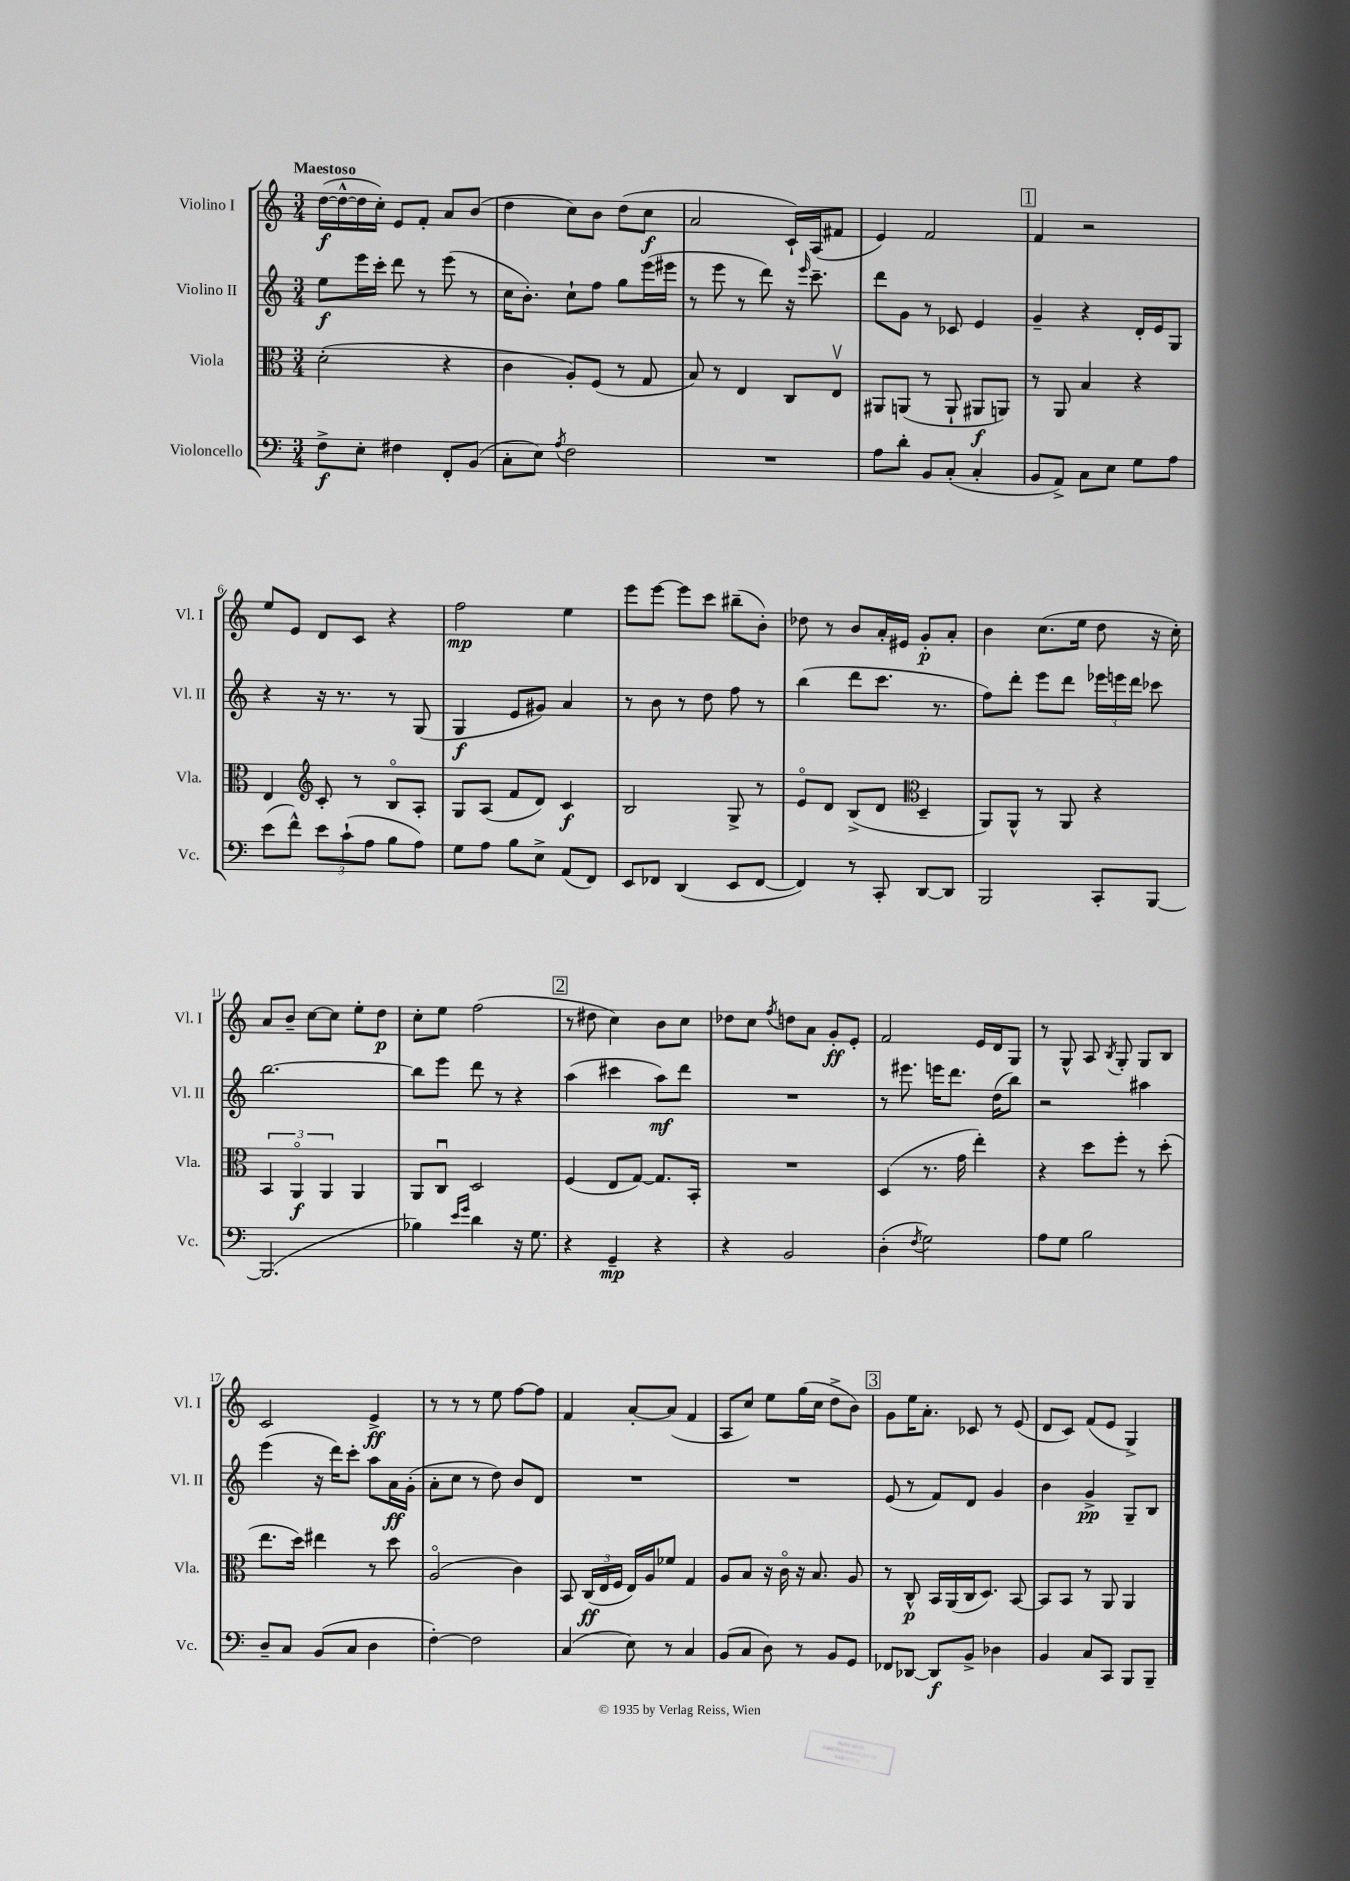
<<
\new StaffGroup <<
\new Staff = "s0" \with { instrumentName = "Violino I" shortInstrumentName = "Vl. I" } {
    \clef treble \key c \major \numericTimeSignature \time 3/4 \tempo "Maestoso"
    \autoBeamOff d''16[~\f( d''16~-^ d''16 c''16]-.) e'8[ f'8]-. a'8[ b'8]( |
    d''4 c''8[) b'8] d''8[( c''8]\f |
    a'2 c'16[-!) a16( fis'8] |
    e'4) f'2 |
    \mark \markup { \box "1" } f'4 r2 |
    e''8[ e'8] d'8[ c'8] r4 |
    f''2\mp e''4 |
    e'''8[ e'''8]~ e'''8[ c'''8] bis''8[--( b'8]-.) |
    des''8 r8 b'8[ a'16-. eis'16] g'8[-.\p a'8]-. |
    b'4 c''8.[( e''16] d''8 r16 c''16-.) |
    a'8[ b'8]-- c''8[~ c''8] e''8[-. d''8]\p |
    c''8[-. e''8] f''2( |
    \mark \markup { \box "2" } r8 dis''8 c''4) b'8[ c''8] |
    des''8[ c''8] \acciaccatura { f''8 } d''8[ a'8] g'8[-.\ff e'8]-. |
    f'2 e'16[ d'16 g8] |
    r8 g8-^ a8 \acciaccatura { b8 } g8-. g8[ b8] |
    c'2 e'4->\ff |
    r8 r8 r8 e''8 f''8[~ f''8] |
    f'4 a'8[~-. a'8]( f'4 |
    a8[ c''8]) e''8[ g''16( c''16] d''8[-> b'8]) |
    \mark \markup { \box "3" } g'8[ e''16 a'8.]-. ces'8 r8 e'8( |
    d'8[ c'8]) f'8[( e'8] g4->) \bar "|." |
}
\new Staff = "s1" \with { instrumentName = "Violino II" shortInstrumentName = "Vl. II" } {
    \clef treble \key c \major \numericTimeSignature \time 3/4
    \autoBeamOff e''8[\f e'''16 c'''16]-. d'''8 r8 e'''8( r8 |
    c''16[ b'8.]-.) c''8[-! f''8] g''8[ e'''16( eis'''16] |
    r8 e'''8 r8 d'''8) r16 \grace { e'''16 } c'''8.-- |
    d'''8[ g'8] r8 ces'8 e'4 |
    \mark \markup { \box "1" } g'4-- r4 d'16[-. e'16 g8] |
    r4 r16 r8. r8 g8( |
    g4\f e'8[ gis'8]) a'4 |
    r8 b'8 r8 d''8 f''8 r8 |
    b''4( d'''8[ c'''8.] r8. |
    f''8[) d'''8]-. e'''8[ d'''8] \tuplet 3/2 { ees'''16[ e'''16 d'''16] } ces'''8 |
    b''2.~ |
    b''8[ e'''8] d'''8 r8 r4 |
    \mark \markup { \box "2" } a''4( cis'''4 a''8[\mf) d'''8] |
    R2. |
    r8 eis'''8. e'''16[ d'''8.] d''16[( b''8]) |
    r2 ais''4 |
    e'''4( r16 d'''16[) c'''8]-. a''8[ a'16\ff g'16]-.( |
    a'8[-. c''8] r8 d''8) b'8[ d'8] |
    R2. |
    R2. |
    \mark \markup { \box "3" } e'8( r8 f'8[) d'8] g'4 |
    b'4 g'4->\pp g8[-- b8] \bar "|." |
}
\new Staff = "s2" \with { instrumentName = "Viola" shortInstrumentName = "Vla." } {
    \clef alto \key c \major \numericTimeSignature \time 3/4
    \autoBeamOff d'2-.( r4 |
    c'4 a8[-.) f8]( r8 g8 |
    b8) r8 e4 c8[ e8]\upbow |
    ais,8[ a,8]( r8 a,8-! ais,8[\f a,8]) |
    \mark \markup { \box "1" } r8 a,8 b4 r4 |
    e4 \clef treble c'8-. r8 b8[\flageolet a8]-. |
    g8[ a8]( f'8[ d'8]) c'4\f |
    b2 g8-> r8 |
    e'8[\flageolet d'8] b8[->( d'8] \clef alto d4-- |
    a,8[) a,8]-^ r8 a,8 r4 |
    \tuplet 3/2 { b,4 a,4\flageolet\f a,4 } a,4 |
    a,8[ c8]\downbow d2 |
    \mark \markup { \box "2" } f4( e8[ g8]~) g8.[ b,16]-. |
    R2. |
    d4( r8. g'16 e''4-.) |
    r4 d''8[ f''8]-. r8 d''8-.( |
    e''8.[ d''16]) eis''4 r8 d''8 |
    a2\flageolet( c'4) |
    b,8 \tuplet 3/2 { c16[\ff( e16 f16] } e16[) a16 fes'8] g4 |
    a8[ b8] r16 c'16\flageolet r16 b8. a8 |
    \mark \markup { \box "3" } r8 c8-^\p b,16[ a,16( c16 d8.]) b,8~ |
    b,8[ b,8] r8 a,8 a,4 \bar "|." |
}
\new Staff = "s3" \with { instrumentName = "Violoncello" shortInstrumentName = "Vc." } {
    \clef bass \key c \major \numericTimeSignature \time 3/4
    \autoBeamOff f8[->\f e8]-. fis4 f,8[-. b,8]( |
    c8[-. e8]) \acciaccatura { a8 } f2 |
    R2. |
    a8[ d'8]-. b,8[ c8]-.( c4-. |
    \mark \markup { \box "1" } b,8[ a,8]->) c8[ e8] g8[ a8] |
    e'8[( f'8]-^) \tuplet 3/2 { e'8[ c'8-!( a8] } b8[ a8]) |
    g8[ a8] b8[ e8]-> a,8[( f,8]) |
    e,8[ fes,8] d,4( e,8[ fes,8]~ |
    fes,4) r8 c,8-. d,8[~ d,8] |
    b,,2 c,8[-. b,,8]~ |
    b,,2.( |
    bes4) \grace { e'16[ g'16] } d'4 r16 g8. |
    \mark \markup { \box "2" } r4 g,4--\mp r4 |
    r4 b,2 |
    d4-.( \acciaccatura { f8 } g2) |
    a8[ g8] b2 |
    d8[-- c8] b,8[( c8] d4 |
    f4~-.) f2 |
    c4( e8) r8 c4 |
    b,8[( c8] d8) r8 b,8[ g,8] |
    \mark \markup { \box "3" } fes,8[ des,8]~ des,8[\f b,8]-> des4 |
    b,4 c8[ c,8] b,,8[ b,,8]-- \bar "|." |
}
>>
>>
